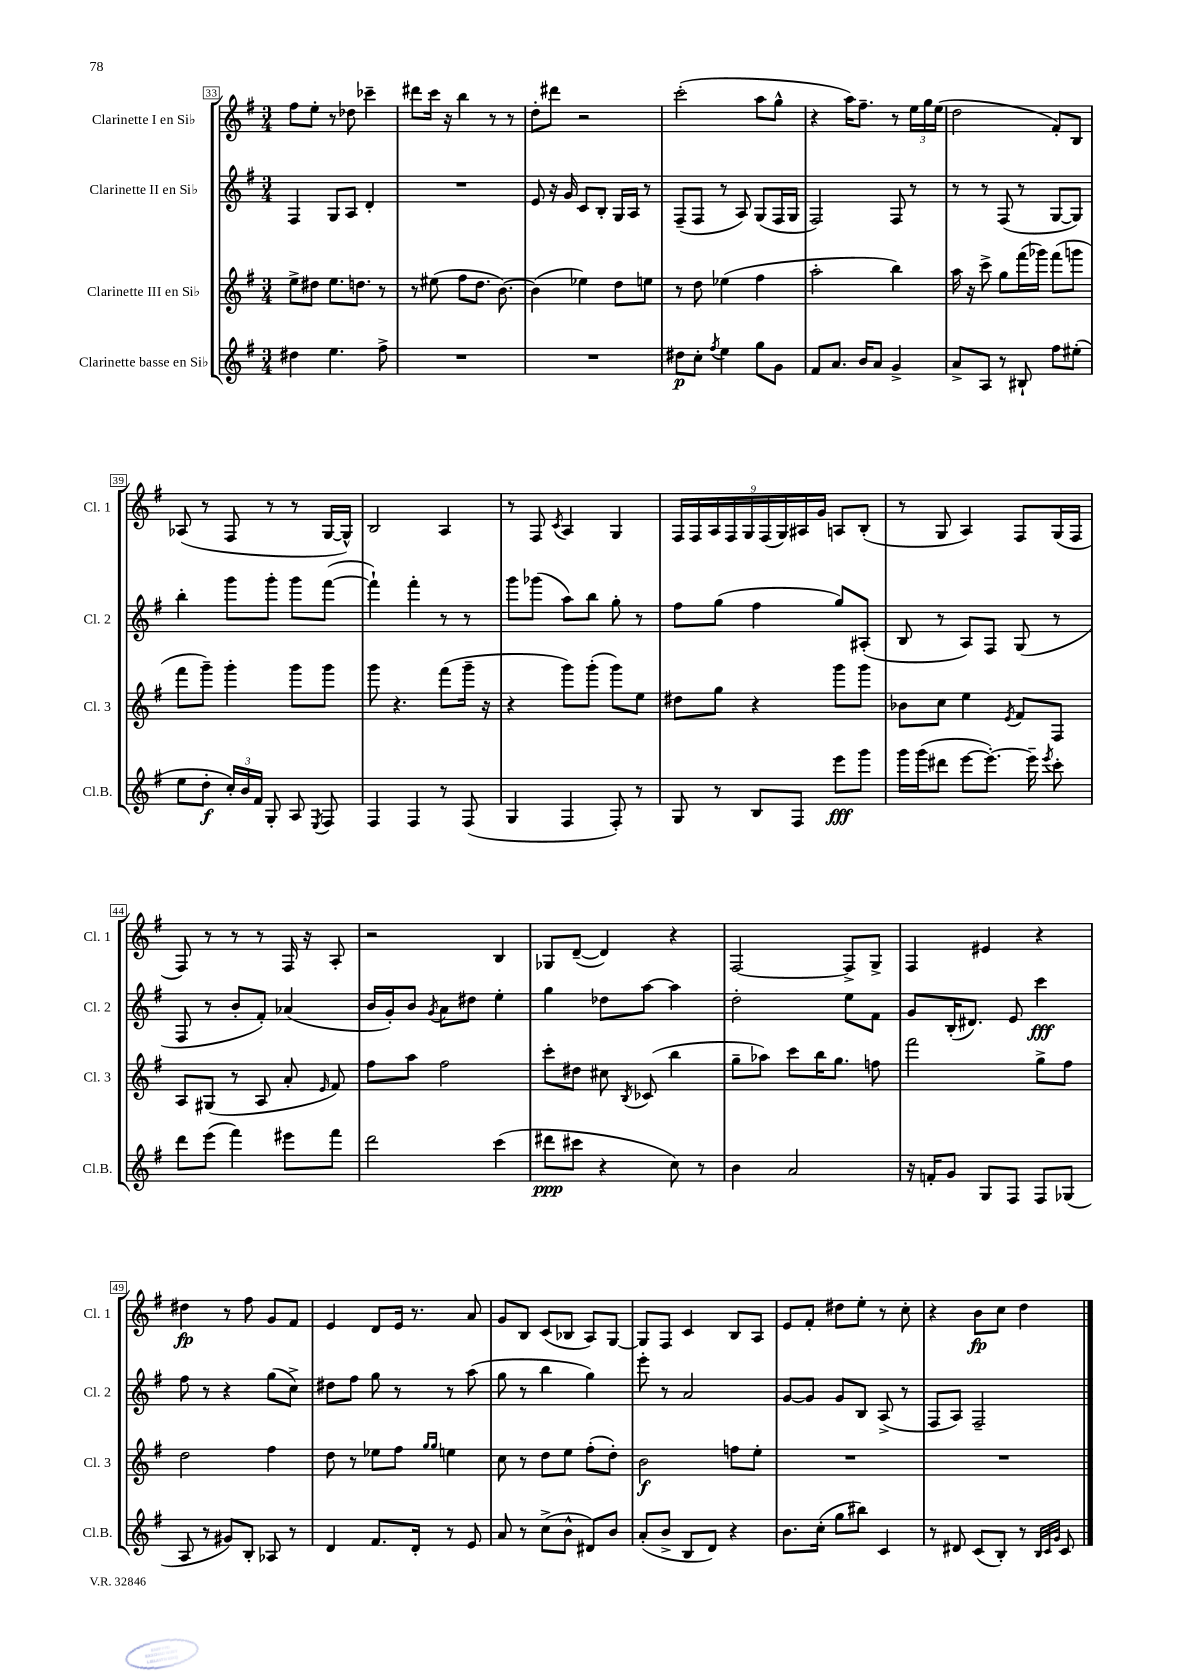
<<
\new StaffGroup <<
\new Staff = "s0" \with { instrumentName = "Clarinette I en Sib" shortInstrumentName = "Cl. 1" } {
    \clef treble \key g \major \numericTimeSignature \time 3/4
    \autoBeamOff fis''8[ e''8]-. r8 des''8 ces'''4-- |
    dis'''8[ c'''16] r16 b''4 r8 r8 |
    d''8[-. dis'''8] r2 |
    c'''2-.( a''8[ g''8]-^ |
    r4 a''16[) fis''8.]-- r8 \tuplet 3/2 { e''16[ g''16 e''16]( } |
    d''2 fis'8[-.) b8] |
    aes8( r8 fis8 r8 r8 g16[~ g16]-^) |
    b2 a4 |
    r8 fis8 \acciaccatura { c'8 } a4 g4 |
    \tuplet 9/8 { fis16[ fis16 a16 fis16 g16 fis16( g16) ais16 g'16] } a8[ b8]-.( |
    r8 g8 a4) fis8[ g16( fis16] |
    fis8) r8 r8 r8 fis16 r16 a8-. |
    r2 b4 |
    ges8[ d'8]~--( d'4) r4 |
    fis2~ fis8[-> g8]-> |
    fis4 eis'4 r4 |
    dis''4\fp r8 fis''8 g'8[ fis'8] |
    e'4 d'8[ e'16] r8. a'8 |
    g'8[ b8] c'8[( bes8] a8[) g8]~ |
    g8[ fis8] c'4 b8[ a8] |
    e'8[ fis'8]-. dis''8[ e''8]-. r8 c''8-. |
    r4 b'8[\fp c''8] d''4 \bar "|." |
}
\new Staff = "s1" \with { instrumentName = "Clarinette II en Sib" shortInstrumentName = "Cl. 2" } {
    \clef treble \key g \major \numericTimeSignature \time 3/4
    \autoBeamOff fis4 g8[ a8] d'4-. |
    R2. |
    e'8 r16 g'16 c'8[ b8]-. g16[ a16] r8 |
    fis8[--( fis8] r8 a8) g8[( fis16 g16] |
    fis2) fis8 r8 |
    r8 r8 fis8( r8 g8[~ g8]) |
    b''4-. g'''8[ g'''8]-. g'''8[ fis'''8]~( |
    fis'''4-!) fis'''4-. r8 r8 |
    g'''8[ ges'''8]( a''8[) b''8] g''8-. r8 |
    fis''8[ g''8]( fis''4 g''8[) ais8]-.( |
    b8 r8 a8[) fis8] g8( r8 |
    fis8 r8 b'8[-. fis'8]-.) aes'4( |
    b'16[ g'16-.) b'8] \acciaccatura { g'8 } a'8[ dis''8] e''4-. |
    g''4 des''8[ a''8]~ a''4 |
    d''2-. e''8[ fis'8] |
    g'8[ b16-.( dis'8.]) e'8 c'''4\fff |
    fis''8 r8 r4 g''8[( c''8]->) |
    dis''8[ fis''8] g''8 r8 r8 a''8( |
    g''8 r8 b''4 g''4) |
    e'''8-. r8 a'2 |
    g'8[~ g'8] g'8[ b8] a8->( r8 |
    fis8[ a8]) fis2-- \bar "|." |
}
\new Staff = "s2" \with { instrumentName = "Clarinette III en Sib" shortInstrumentName = "Cl. 3" } {
    \clef treble \key g \major \numericTimeSignature \time 3/4
    \autoBeamOff e''8[-> dis''8] e''8.[ d''8.] r8 |
    r8 eis''8( fis''8[ d''8.] b'8.~) |
    b'4( ees''4) d''8[ e''8] |
    r8 d''8 ees''4( fis''4 |
    a''2-. b''4) |
    a''16 r16 c'''8-> g''8[ fis'''16( ges'''16]) fis'''8[( g'''8] |
    fis'''8[ g'''8]--) g'''4-. g'''8[ g'''8] |
    g'''8 r4. fis'''8[( g'''16]-- r16 |
    r4 g'''8[) g'''8]-.( g'''8[) e''8] |
    dis''8[ g''8] r4 g'''8[ g'''8] |
    bes'8[ c''8] e''4 \acciaccatura { e'8 } fis'8[ fis8] |
    a8[ gis8]( r8 a8 a'8-. \grace { e'16 } fis'8) |
    fis''8[ a''8] fis''2 |
    c'''8[-. dis''8] cis''8 \acciaccatura { b8 } ces'8( b''4 |
    g''8[-- aes''8]) c'''8[ b''16 g''8.] f''8 |
    fis'''2 g''8[-> fis''8] |
    d''2 fis''4 |
    d''8 r8 ees''8[ fis''8] \grace { g''16[ g''16] } e''4 |
    c''8 r8 d''8[ e''8] fis''8[-.( d''8]-.) |
    b'2\f f''8[ e''8]-. |
    R2. |
    R2. \bar "|." |
}
\new Staff = "s3" \with { instrumentName = "Clarinette basse en Sib" shortInstrumentName = "Cl.B." } {
    \clef treble \key g \major \numericTimeSignature \time 3/4
    \autoBeamOff dis''4 e''4. fis''8-> |
    R2. |
    R2. |
    dis''8[\p c''8]-. \acciaccatura { fis''8 } e''4 g''8[ g'8] |
    fis'8[ a'8.] b'16[ a'8] g'4-> |
    a'8[-> a8] r8 bis8-! fis''8[ eis''8]-.( |
    e''8[ d''8]-.\f \tuplet 3/2 { c''16[-.) b'16 fis'16] } g8-. a8 \acciaccatura { e8 } fis8 |
    fis4 fis4 r8 fis8( |
    g4 fis4 fis8-.) r8 |
    g8 r8 b8[ fis8] e'''8[\fff g'''8] |
    g'''16[ g'''16( dis'''8] e'''8[~ e'''8.]~-.) e'''16-- \acciaccatura { e'''8 } c'''8-. |
    d'''8[ e'''8]( fis'''4) eis'''8[ fis'''8] |
    d'''2 c'''4( |
    dis'''8[\ppp cis'''8] r4 c''8) r8 |
    b'4 a'2 |
    r16 f'16[-. g'8] g8[ fis8] fis8[ ges8]( |
    a8 r8 gis'8[) b8]-. aes8 r8 |
    d'4 fis'8.[ d'16]-. r8 e'8 |
    a'8 r8 c''8[->( b'8]-^ dis'8[) b'8] |
    a'8[-.( b'8]-> b8[ d'8]) r4 |
    b'8.[ c''16]-.( g''8[ bis''8]) c'4 |
    r8 dis'8 c'8[( b8]-.) r8 \grace { b32[ c'32 g'32] } c'8 \bar "|." |
}
>>
>>
\layout { \context { \Score currentBarNumber = #33 \override BarNumber.stencil = #(make-stencil-boxer 0.1 0.3 ly:text-interface::print) } }
